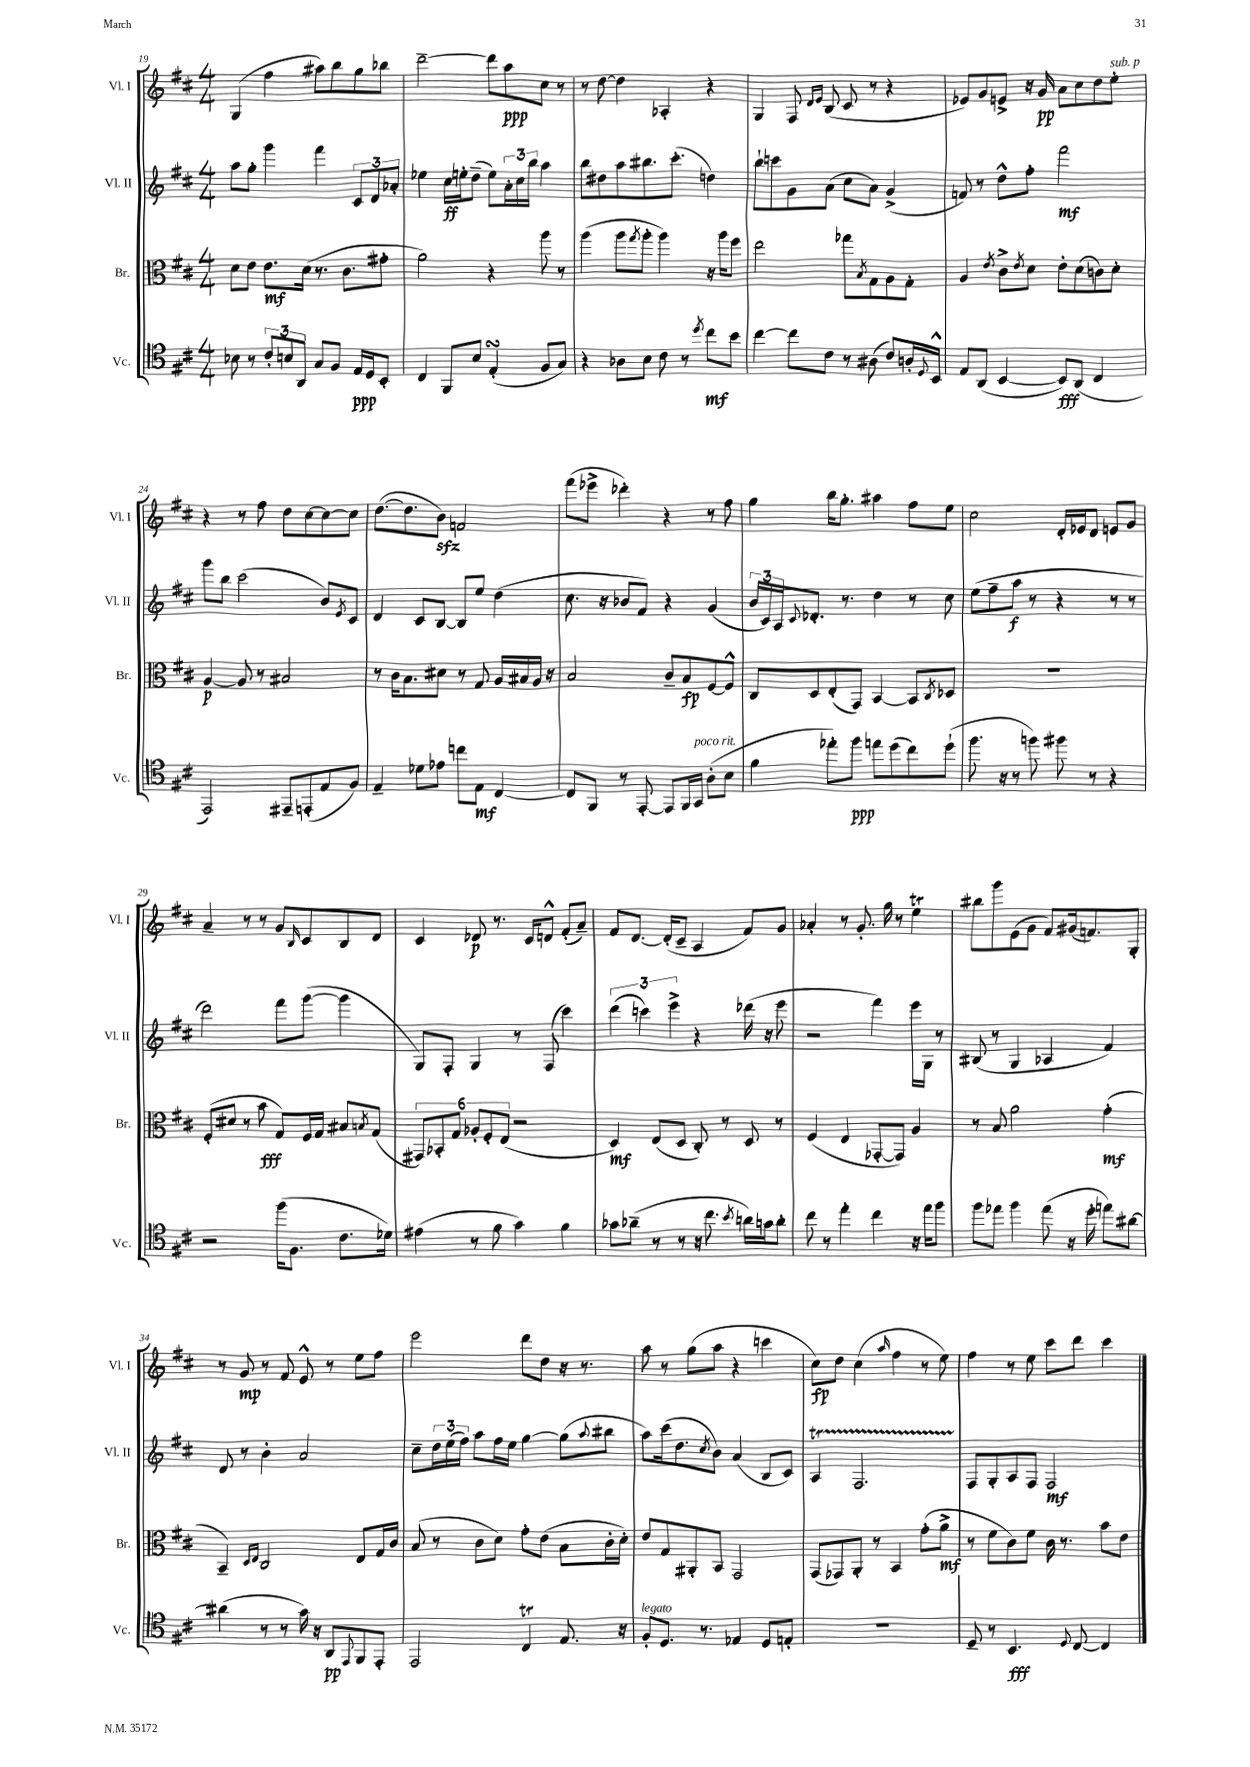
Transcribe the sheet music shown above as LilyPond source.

<<
\new StaffGroup <<
\new Staff = "s0" \with { instrumentName = "Vl. I" shortInstrumentName = "Vl. I" } {
    \clef treble \key d \major \numericTimeSignature \time 4/4
    g4( fis''4 ais''8) b''8 g''8 bes''8 |
    d'''2~-- d'''8 a''8\ppp cis''8 r8 |
    r8 d''8~ d''4 aes4-. r4 |
    g4 fis8 \grace { d'16 e'16 } b8( cis'8 r8 r4 |
    ees'8) g'8 e'8-> r16 g'16\pp a'8 cis''8 d''8 e''8-.^\markup { \italic "sub. p" } |
    r4 r8 fis''8 d''8 cis''8~ cis''8~ cis''8 |
    d''8.~( d''8. b'8\sfz) f'2 |
    fis'''8( ees'''8-> des'''4-.) r4 r8 fis''8 |
    g''4 b''16 g''8.-. ais''4 fis''8 e''8 |
    cis''2 d'16-. ees'16 d'8 e'8 g'8 |
    a'4-- r8 r8 g'8 \grace { b16 } cis'8 b8 d'8 |
    cis'4 des'8\p r8. cis'16 d'8-^ fis'8-.( a'8--) |
    fis'8 d'8.~ d'16-.( cis'8-- a4 fis'8) g'8 |
    aes'4-. r8 g'8.-. g''16 r8 e''4\trill |
    bis''8 g'''8 e'8( g'8 fis'8) gis'16( f'8.) g8-. |
    r8 g'8\mp r8 fis'8 e'8-^ r8 e''8 fis''8 |
    e'''2 d'''8 d''8 r16 r8. |
    a''8 r8 g''8( a''8 r4 c'''4 |
    cis''8\fp) d''8 cis''4( \grace { a''16 } fis''4 r8 e''8) |
    fis''4 r8 e''8 cis'''8 d'''8 cis'''4 \bar "|." |
}
\new Staff = "s1" \with { instrumentName = "Vl. II" shortInstrumentName = "Vl. II" } {
    \clef treble \key d \major \numericTimeSignature \time 4/4
    a''8 g''8-. g'''4 fis'''4 \tuplet 3/2 { cis'8 d'8 aes'8-. } |
    ees''4 cis''16\ff e''16-. d''8--( e''8) \tuplet 3/2 { a'16-. cis''16 b''16 } a''4 |
    b''8 dis''8 a''8 bis''8. cis'''8.-.( d''4) |
    b''8-! c'''8 g'8 a'8( cis''8 a'8) g'4->( |
    f'8) r8 d''8-^ fis''8-. fis'''2\mf |
    g'''8 b''8 cis'''2( b'8) \acciaccatura { e'8 } cis'8 |
    d'4 cis'8 b8~ b8 e''8 d''4( |
    cis''8. r16 bes'8 fis'8) r4 g'4( |
    \tuplet 3/2 { b'16 cis'16) a16 } \appoggiatura { cis'8 } des'8.-. r8. d''4 r8 cis''8 |
    e''8( fis''8-- a''8\f r8 r4 r8 r8 |
    d'''2) fis'''8 g'''8~( g'''4 |
    g8) fis8-. g4 r8 fis8( cis'''4) |
    \tuplet 3/2 { d'''4( c'''4) e'''4-> } r4 des'''16( r16 e'''8 |
    r2 fis'''4) e'''16 g16 r8 |
    bis8( r8 g4 aes4 fis'4) |
    d'8 r8 b'4-. a'2 |
    cis''8-- \tuplet 3/2 { d''16 e''16( fis''16) } a''8 fis''16 e''16 g''4~ g''8( \appoggiatura { a''8 } bis''8 |
    a''8) cis'''16( d''8. \acciaccatura { cis''8 } b'8) a'4( b8 cis'8) |
    a4\startTrillSpan fis2. |
    fis8\stopTrillSpan g8-. a8 fis8 fis2\mf \bar "|." |
}
\new Staff = "s2" \with { instrumentName = "Br." shortInstrumentName = "Br." } {
    \clef alto \key d \major \numericTimeSignature \time 4/4
    d'8 e'8 e'8.\mf d'16( r8. cis'8. gis'8-. |
    a'2) r4 a''8 r8 |
    a''4( a''8 \acciaccatura { g''8 } a''8-. a''4) r16 a''16 fis''8 |
    e''2 ges''8 \acciaccatura { b8 } g8 a8 g8-. |
    a4 \acciaccatura { e'8 } cis'8-> \acciaccatura { e'8 } d'8 e'8-. d'8( c'8) d'8-. |
    a4~\p a8 r8 bis2 |
    r8 cis'16 b8. dis'8 r8 g8 a16 bis16 a16 r16 |
    b2 cis'8-- b8\fp fis8~ fis8-^ |
    cis8 d8 e8-.( g,8) b,4~ b,8 \acciaccatura { cis8 } des8 |
    R1 |
    fis8-.( dis'8 r8 b'8\fff g8) fis16 g16 bis8 \acciaccatura { b8 } g8( |
    \tuplet 6/4 { gis,8) bes,8-. g8 aes8-. fis8-. e8( } r2 |
    d4\mf) e8( d8 cis8-.) r8 d8 r8 |
    fis4( e4 ges,8~-. ges,8) a4 |
    r8 b8 a'2 g'4-.\mf( |
    b,4--) \grace { d16 e16 } cis2 e8 g16 cis'16 |
    b8( r8 cis'8 d'8) g'8-. e'8( b8 cis'16-. d'16-.) |
    e'8 g8 ais,8-. b,8 g,2 |
    g,8( ges,8) a,8-. r8 b,4 g'8-.( a'8->\mf |
    r8 fis'8 cis'8) fis'8 cis'16 r8. b'8 e'8 \bar "|." |
}
\new Staff = "s3" \with { instrumentName = "Vc." shortInstrumentName = "Vc." } {
    \clef tenor \key d \major \numericTimeSignature \time 4/4
    bes8 r8 \tuplet 3/2 { cis'8-. b8 a,8 } g8 fis8 e16\ppp d16 b,8-. |
    cis4 fis,8 b8 e4-.\turn( fis8 g8) |
    r4 aes8 b8 cis'8 r8 \acciaccatura { d''8 } cis''8\mf b'8 |
    cis''4~ cis''8 cis'8 r8 ais8( cis'8) a16-. \appoggiatura { d8 } b,16-^ |
    e8 a,8( b,4~ b,8\fff) a,8( cis4 |
    e,2) eis,8-- e,8-.( e8 fis8) |
    e4-- des'8 ees'8 c''8 e8\mf cis4~ |
    cis8 fis,8 r8 e,8~-. e,8 fis,16 g,16^\markup { \italic "poco rit." } a8-.( b8 |
    fis'4 ees''8-.) fis''8\ppp e''8 d''8( cis''8) d''8-!( |
    fis''8. r16 r8 f''8) fis''8 r8 r4 |
    r2 fis''16( fis8. cis'8. des'16) |
    eis'4( r8 fis'8 g'4) fis'4 |
    ges'8 aes'8--( r8 r8 r16 cis''8. \acciaccatura { b'8 } a'16) g'16 a'8-. |
    cis''8 r8 e''4-. cis''4 r16 e''16 fis''8 |
    fis''8 ees''8 fis''4 ees''8( r16 d''16-. e''8) ais'8~ |
    ais'4( r8 r8 g'16) r16 a,8\pp \appoggiatura { e,8 } fis,8 e,8-. |
    e,2 cis4\trill e8. r16 |
    fis8-.^\markup { \italic "legato" } d8. r8. ees4 d8 e8-. |
    R1 |
    d8-- r8 b,4.\fff \appoggiatura { d8 } cis8~ cis4 \bar "|." |
}
>>
>>
\layout { \context { \Score currentBarNumber = #19 } }
